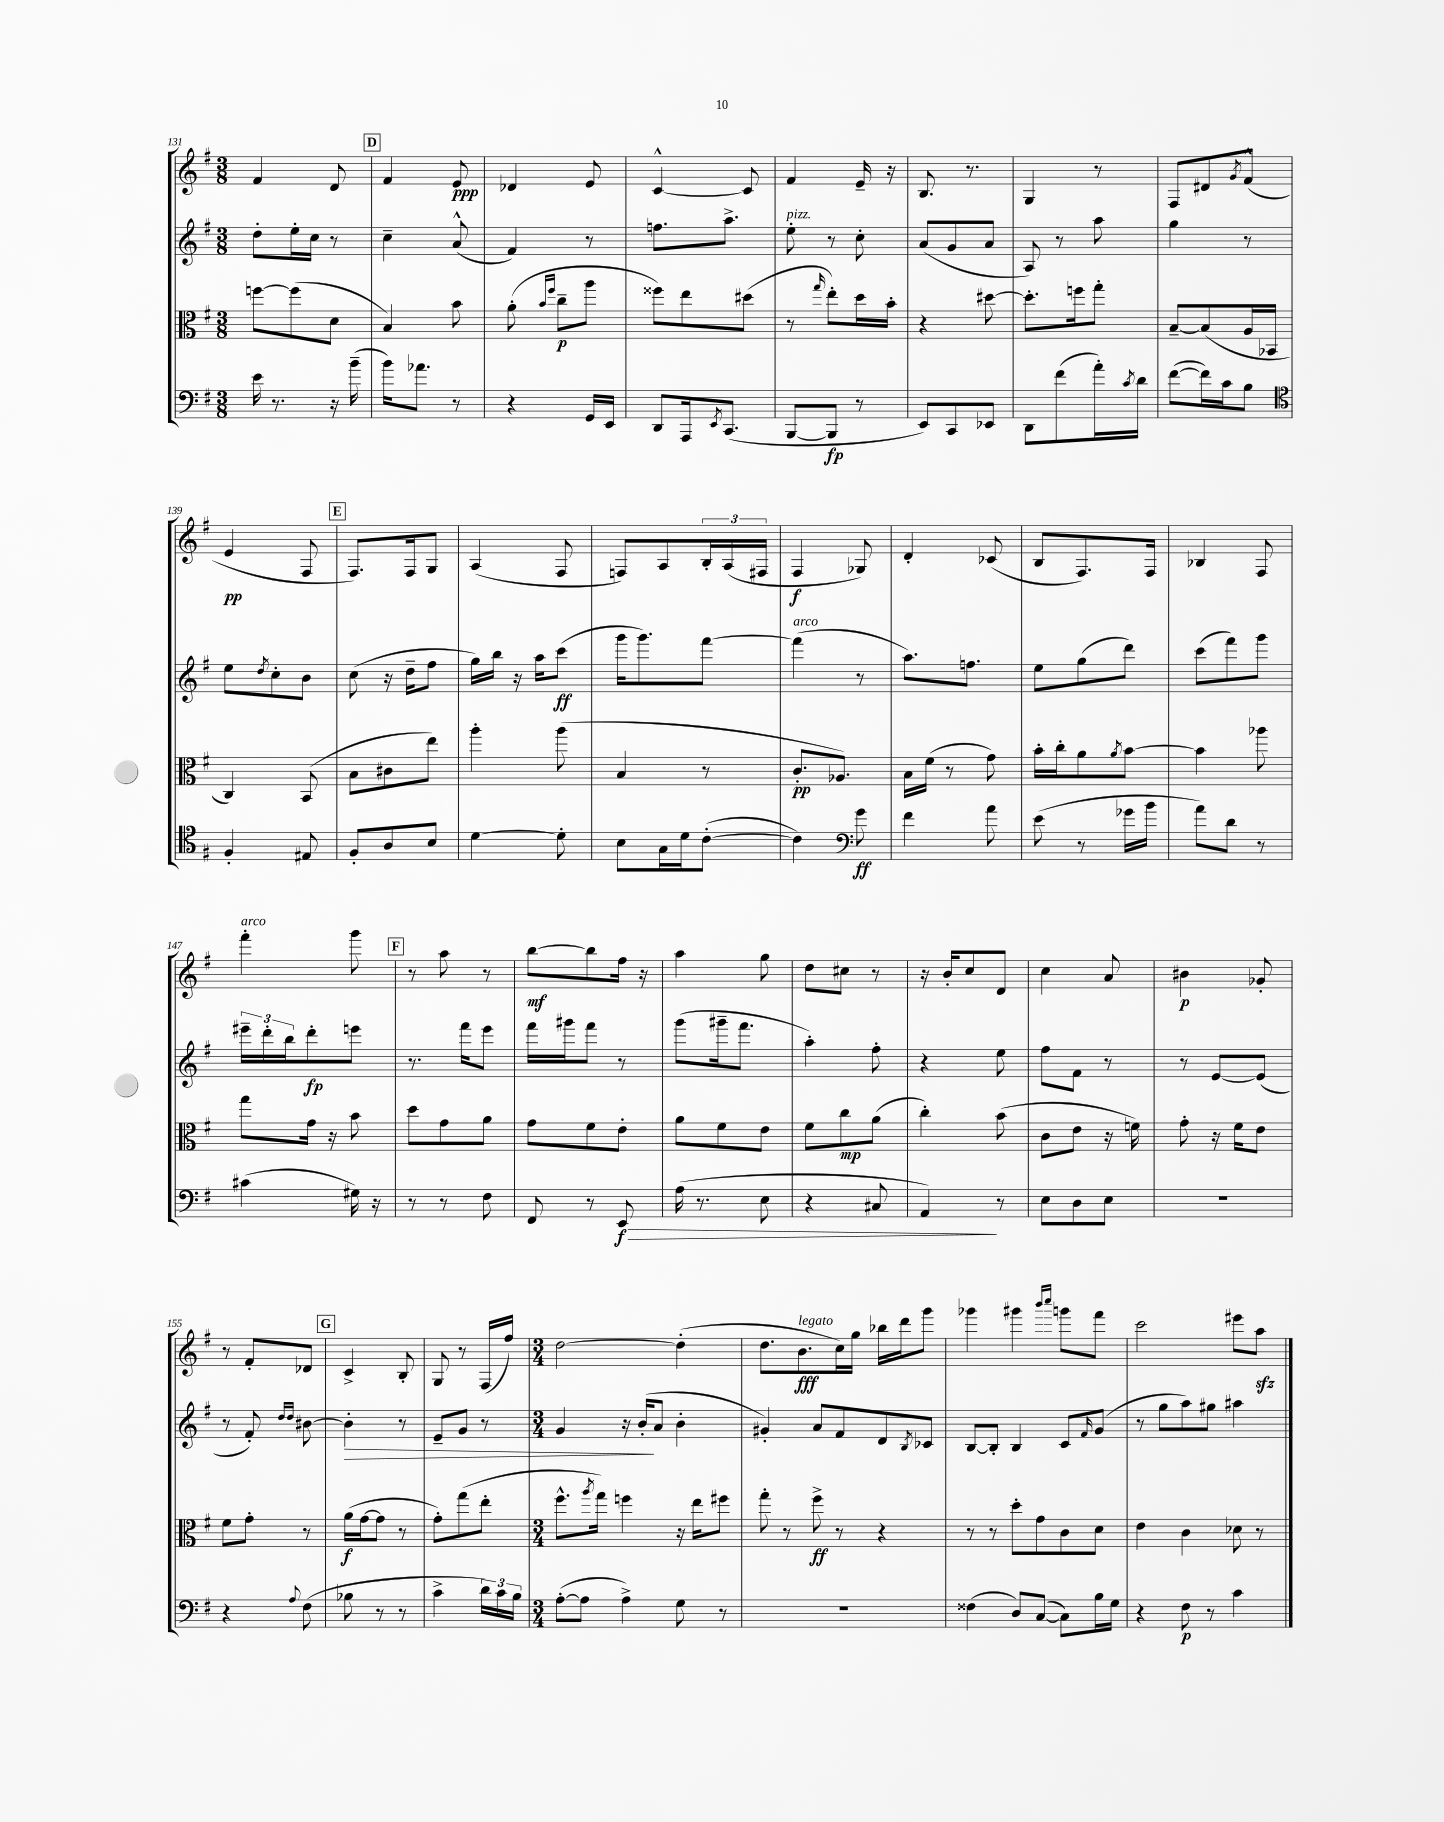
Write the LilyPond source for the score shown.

<<
\new StaffGroup <<
\new Staff = "s0" {
    \clef treble \key g \major \numericTimeSignature \time 3/8
    fis'4 d'8 |
    \mark \markup { \box "D" } fis'4 e'8\ppp |
    des'4 e'8 |
    c'4~-^ c'8 |
    fis'4 e'16-- r16 |
    b8. r8. |
    g4 r8 |
    fis8 dis'8 \acciaccatura { g'8 } fis'8-^( |
    e'4\pp fis8 |
    \mark \markup { \box "E" } fis8.) fis16 g8 |
    a4( fis8 |
    f8) a8 \tuplet 3/2 { b16-. a16( fis16 } |
    fis4\f ges8) |
    d'4-. ces'8( |
    b8 fis8.) fis16 |
    bes4 fis8 |
    fis'''4-.^\markup { \italic "arco" } g'''8 |
    \mark \markup { \box "F" } r8 a''8 r8 |
    b''8~\mf b''8 fis''16 r16 |
    a''4 g''8 |
    d''8 cis''8 r8 |
    r16 b'16-. c''8 d'8 |
    c''4 a'8 |
    bis'4\p ges'8-. |
    r8 fis'8-. des'8 |
    \mark \markup { \box "G" } c'4-> b8-. |
    g8 r8 fis16( fis''16) |
    \numericTimeSignature \time 3/4 d''2~ d''4-.( |
    d''8. b'8.\fff^\markup { \italic "legato" } c''16) g''16 bes''16 d'''16 g'''8 |
    ges'''4 gis'''4 \grace { b'''16 c''''16 } g'''8 fis'''8 |
    c'''2 eis'''8 a''8\sfz \bar "|." |
}
\new Staff = "s1" {
    \clef treble \key g \major \numericTimeSignature \time 3/8
    d''8-. e''16-. c''16 r8 |
    \mark \markup { \box "D" } c''4-- a'8-^( |
    fis'4) r8 |
    f''8. a''8.-> |
    e''8-.^\markup { \italic "pizz." } r8 c''8-. |
    a'8( g'8 a'8 |
    a8) r8 a''8 |
    g''4 r8 |
    e''8 \acciaccatura { d''8 } c''8-. b'8 |
    \mark \markup { \box "E" } c''8( r16 d''16-- fis''8 |
    g''16) b''16 r16 a''16 c'''8\ff( |
    g'''16 g'''8.) fis'''8~ |
    fis'''4^\markup { \italic "arco" }( r8 |
    a''8.) f''8. |
    e''8 g''8( d'''8) |
    c'''8( fis'''8) g'''8 |
    \tuplet 3/2 { eis'''16-- d'''16-. b''16 } d'''8-.\fp e'''8 |
    \mark \markup { \box "F" } r8. fis'''16 e'''8 |
    fis'''16 gis'''16 fis'''8 r8 |
    g'''8( gis'''16-- fis'''8. |
    a''4-.) fis''8-. |
    r4 e''8 |
    fis''8 fis'8 r8 |
    r8 e'8~ e'8( |
    r8 fis'8-.) \grace { d''16 d''16 } bis'8~ |
    \mark \markup { \box "G" } bis'4-.\> r8 |
    e'8-- g'8 r8 |
    \numericTimeSignature \time 3/4 g'4 r16 b'16-.\!( a'8 b'4-. |
    gis'4-.) a'8 fis'8 d'8 \acciaccatura { b8 } ces'8 |
    b8~ b8-. b4 c'8 \grace { fis'16 } g'8( |
    r8 g''8 a''8) gis''8 ais''4 \bar "|." |
}
\new Staff = "s2" {
    \clef alto \key g \major \numericTimeSignature \time 3/8
    f''8~ f''8( d'8 |
    \mark \markup { \box "D" } b4) b'8 |
    a'8-.( \grace { b'16 fis''16 } c''8--\p a''8 |
    fisis''8) e''8 dis''8( |
    r8 \grace { g''16 } e''8-.) d''16 b'16-. |
    r4 dis''8~ |
    dis''8.-. f''16 g''8-. |
    b8~-- b8( a16 bes,16 |
    c4) b,8( |
    \mark \markup { \box "E" } b8 cis'8 e''8) |
    a''4-. a''8( |
    b4 r8 |
    c'8.-.\pp aes8.) |
    b16 fis'16( r8 g'8) |
    b'16-. c''16-. a'8 \acciaccatura { a'8 } b'8~ |
    b'4 aes''8 |
    g''8 g'16 r16 b'8 |
    \mark \markup { \box "F" } d''8 g'8 a'8 |
    g'8 fis'8 e'8-. |
    a'8 fis'8 e'8 |
    fis'8 c''8\mp a'8( |
    c''4-.) b'8( |
    c'8 e'8 r16 f'16) |
    g'8-. r16 fis'16 e'8 |
    fis'8 g'8-. r8 |
    \mark \markup { \box "G" } a'16\f( g'16~ g'8 r8 |
    g'8-.) g''8( e''8-. |
    \numericTimeSignature \time 3/4 fis''8.-^ \acciaccatura { a''8 } g''16) f''4 r16 e''16 fis''8 |
    g''8-. r8 fis''8->\ff r8 r4 |
    r8 r8 d''8-. g'8 c'8 d'8 |
    e'4 c'4 des'8 r8 \bar "|." |
}
\new Staff = "s3" {
    \clef bass \key g \major \numericTimeSignature \time 3/8
    e'16 r8. r16 b'16--( |
    \mark \markup { \box "D" } b'16) aes'8. r8 |
    r4 g,16 e,16 |
    d,8 a,,16 \acciaccatura { e,8 } c,8.( |
    b,,8~ b,,8\fp r8 |
    e,8) c,8 ees,8 |
    d,8 fis'8( a'16-.) \acciaccatura { c'8 } d'16 |
    fis'8~( fis'16) c'16 b8 |
    \clef tenor fis4-. eis8 |
    \mark \markup { \box "E" } fis8-. a8 b8 |
    d'4~ d'8-. |
    b8 g16 d'16 c'8~-.( |
    c'4) \clef bass g'8\ff |
    fis'4 a'8 |
    e'8( r8 ges'16 b'16 |
    a'8) d'8 r8 |
    cis'4( gis16) r16 |
    \mark \markup { \box "F" } r8 r8 fis8 |
    fis,8 r8 e,8\f\> |
    a16( r8. e8 |
    r4 cis8 |
    a,4\!) r8 |
    e8 d8 e8 |
    R4. |
    r4 \appoggiatura { a8 } fis8( |
    \mark \markup { \box "G" } bes8 r8 r8 |
    c'4-> \tuplet 3/2 { d'16) c'16 b16 } |
    \numericTimeSignature \time 3/4 a8~-.( a8 a4->) g8 r8 |
    R2. |
    fisis4( d8) c8~( c8) b16 g16 |
    r4 fis8\p r8 c'4 \bar "|." |
}
>>
>>
\layout { \context { \Score currentBarNumber = #131 } }
